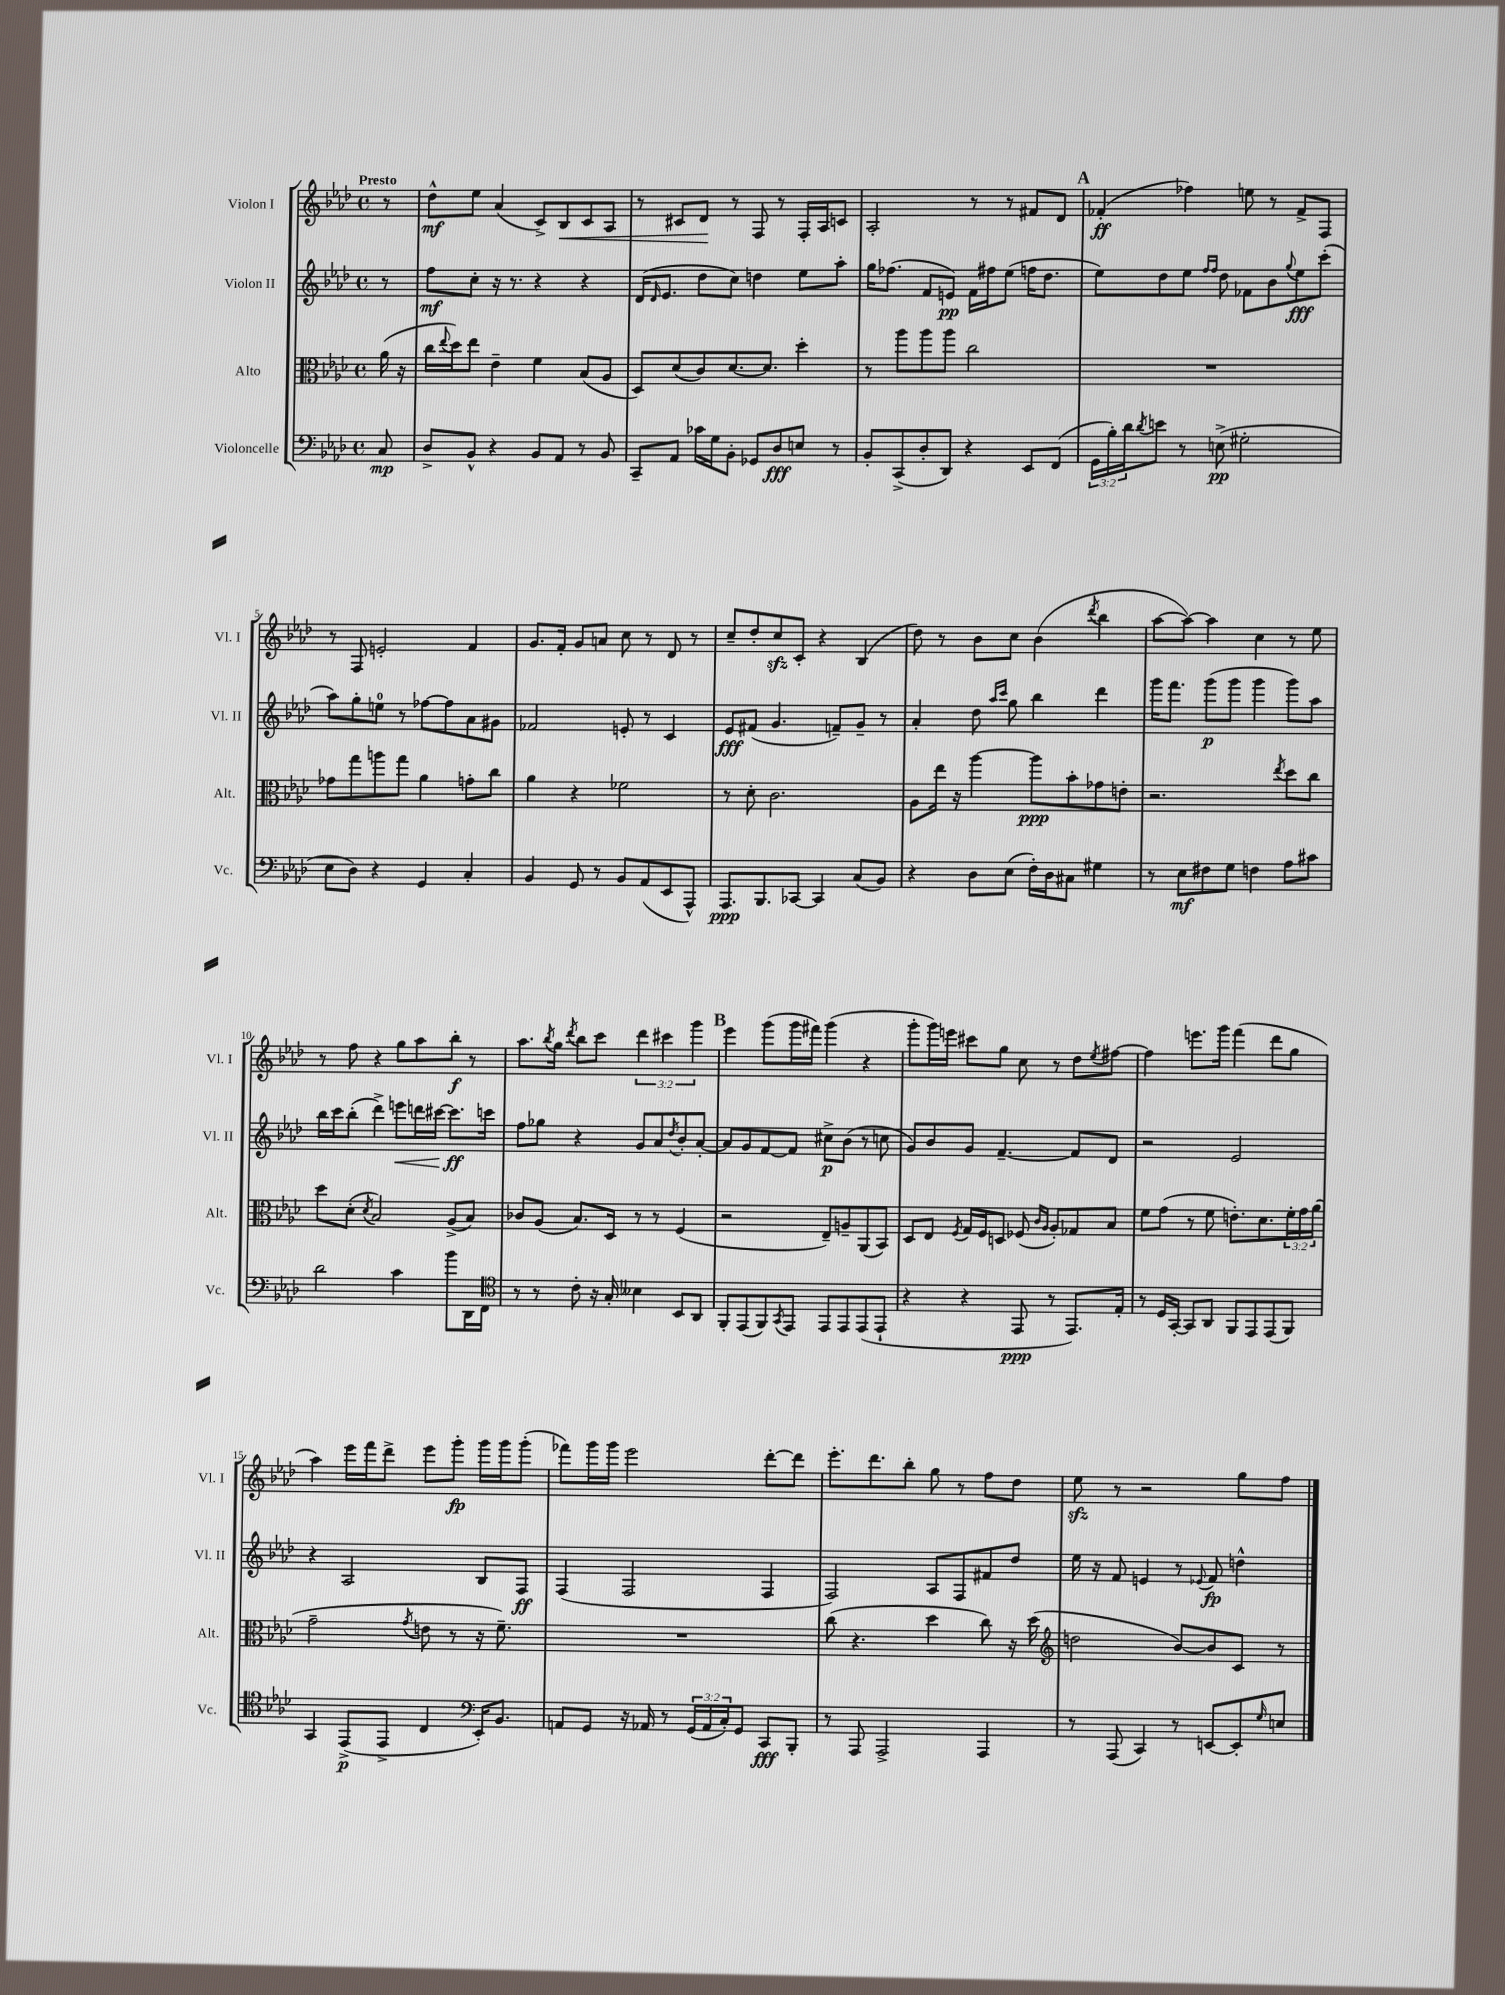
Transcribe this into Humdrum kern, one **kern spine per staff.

**kern	**dynam	**kern	**dynam	**kern	**dynam	**kern	**dynam
*part4	*part4	*part3	*part3	*part2	*part2	*part1	*part1
*staff4	*staff4	*staff3	*staff3	*staff2	*staff2	*staff1	*staff1
*I"Violoncelle	*	*I"Alto	*	*I"Violon II	*	*I"Violon I	*
*I'Vc.	*	*I'Alt.	*	*I'Vl. II	*	*I'Vl. I	*
*clefF4	*	*clefC3	*	*clefG2	*	*clefG2	*
*k[b-e-a-d-]	*	*k[b-e-a-d-]	*	*k[b-e-a-d-]	*	*k[b-e-a-d-]	*
*M4/4	*	*M4/4	*	*M4/4	*	*M4/4	*
*met(c)	*	*met(c)	*	*met(c)	*	*met(c)	*
=	=	=	=	=	=	=	=
!	!	!	!	!	!	!LO:TX:a:B:t=Presto	!
8C/	mp	(16a-\	.	8r	.	8r	.
.	.	16r	.	.	.	.	.
=1	=1	=1	=1	=1	=1	=1	=1
8D-^/L	.	16cc\LL	.	8ff\L	mf	8dd-^^\L	mf
.	.	8qqee-/	.	.	.	.	.
.	.	16dd-\J)	.	.	.	.	.
8BB-^^/J	.	8ee-\J	.	8cc'\J	.	8ee-\J	.
4r	.	4e-~\	.	16r	.	(4a-/	.
.	.	.	.	8.r	.	.	.
8BB-/L	.	4f\	.	4r	.	8c^/L)	.
!	!	!	!	!	!	!	!LO:HP:b
8AA-/J	.	.	.	.	.	8B-/	<
8r	.	(8B-/L	.	4r	.	8c/	.
8BB-/	.	8A-/J	.	.	.	8A-/J	.
=2	=2	=2	=2	=2	=2	=2	=2
8CC~/L	.	8D-/L)	.	(16d-/KL	.	8r	.
.	.	.	.	16qqd-/	.	.	.
.	.	.	.	8.e-/J	.	.	.
8AA-/J	.	(8d-/	.	.	.	8c#X/L	.
16c-X\LL	.	8c/)	.	8dd-\L	.	8d-/J	.
16G\J	.	.	.	.	.	.	.
8BB-'\J	.	[8.d-/	.	8cc\J)	.	8r	[
8GG-X/L	.	.	.	4ddn\	.	8F/	.
.	.	8.d-/J]	.	.	.	.	.
8D-/	fff	.	.	.	.	8r	.
8En/J	.	4dd-'\	.	8ee-\L	.	16F'/LL	.
.	.	.	.	.	.	16A-/J	.
8r	.	.	.	8aa-'\J	.	8cn/J	.
=3	=3	=3	=3	=3	=3	=3	=3
8BB-'/L	.	8r	.	16gg\KL	.	2A-'/	.
.	.	.	.	(8.ff-X\J	.	.	.
(8CC^/	.	8aa-\L	.	.	.	.	.
8D-'/	.	8aa-\	.	8f/L	.	.	.
8DD-/J)	.	8aa-\J	.	8en/J)	pp	.	.
4r	.	2cc\	.	16f\LL	.	8r	.
.	.	.	.	16ff#X\J	.	.	.
.	.	.	.	(8ee-\J	.	8r	.
8EE-/L	.	.	.	16ffn\KL	.	8f#X/L	.
.	.	.	.	8.dd-\J	.	.	.
(8FF/J	.	.	.	.	.	8d-/J	.
!!LO:REH:place=s1:t=A
=4	=4	=4	=4	=4	=4	=4	=4
24GG\LL	.	1r	.	8ee-\L)	.	(4f-X'/	ff
24B-'\)	.	.	.	.	.	.	.
24d-\J	.	.	.	.	.	.	.
8qd-/	.	.	.	.	.	.	.
8en\J	.	.	.	8dd-\	.	.	.
8r	.	.	.	8ee-\J	.	4ff-X\)	.
.	.	.	.	16qqff/LL	.	.	.
.	.	.	.	16qqff/JJ	.	.	.
(8En^\	pp	.	.	8dd-\	.	.	.
2G#X'\	.	.	.	8f-X\L	.	8een\	.
.	.	.	.	8b-\	.	8r	.
.	.	.	.	8qqgg/	.	.	.
.	.	.	.	8ee-\	fff	8f-^/L	.
.	.	.	.	(8ccc'\J	.	8F/J	.
!!LO:LB:g=z
=5	=5	=5	=5	=5	=5	=5	=5
8E-\L	.	8g-X\L	.	8aa-\L)	.	8r	.
8D-\J)	.	8gg\	.	8gg'\	.	8F/	.
4r	.	8aan\	.	8een\J	.	2en'/	.
.	.	8gg\J	.	8r	.	.	.
4GG/	.	4a-\	.	[8ff-X\L	.	.	.
.	.	.	.	8ff-\]	.	.	.
4C'/	.	8gn'\L	.	8a-\	.	4f/	.
.	.	8cc\J	.	8g#X\J	.	.	.
=6	=6	=6	=6	=6	=6	=6	=6
4BB-/	.	4a-\	.	2f-X/	.	8.g/L	.
.	.	.	.	.	.	16f'/Jk	.
8GG/	.	4r	.	.	.	8g/L	.
8r	.	.	.	.	.	8an/J	.
8BB-/L	.	2f-X\	.	8en'/	.	8cc\	.
(8AA-/	.	.	.	8r	.	8r	.
8EE-/	.	.	.	4c/	.	8d-/	.
8AAA-^^/J)	.	.	.	.	.	8r	.
=7	=7	=7	=7	=7	=7	=7	=7
8.AAA-/L	ppp	8r	.	8e-/L	fff	8cc~/L	.
.	.	8d-'\	.	(8f#X/J	.	8dd-'/	.
8.BBB-/	.	.	.	.	.	.	.
.	.	2.c\	.	4.g/	.	8cczz/	.
[8CC-X/J	.	.	.	.	.	8c'/J	.
4CC-/]	.	.	.	.	.	4r	.
.	.	.	.	8fn~/L)	.	.	.
(8C/L	.	.	.	8g~/J	.	(4B-/	.
8BB-/J)	.	.	.	8r	.	.	.
=8	=8	=8	=8	=8	=8	=8	=8
4r	.	8A-\L	.	4a-'/	.	8dd-\)	.
.	.	16ee-\Jk	.	.	.	8r	.
.	.	16r	.	.	.	.	.
8D-\L	.	[4aa-\	.	8dd-\	.	8b-\L	.
.	.	.	.	16qqaa-/LL	.	.	.
.	.	.	.	16qqccc/JJ	.	.	.
(8E-\J	.	.	.	8gg\	.	8cc\J	.
16F'\LL)	.	8aa-\L]	ppp	4bb-\	.	(4b-\	.
16D-\J	.	.	.	.	.	.	.
8C#X\J	.	8b-'\	.	.	.	.	.
.	.	.	.	.	.	8qddd-/	.
4G#X\	.	8g-X\	.	4ddd-\	.	4bb-\	.
.	.	8en'\J	.	.	.	.	.
=9	=9	=9	=9	=9	=9	=9	=9
8r	.	2.r	.	16ggg\KL	.	[8aa-\L	.
.	.	.	.	8.fff\J	.	.	.
8E-\L	mf	.	.	.	.	8aa-\J_)	.
8F#X\	.	.	.	(8ggg\L	p	4aa-\]	.
8G\J	.	.	.	8ggg\J	.	.	.
4Fn\	.	.	.	4ggg\	.	4cc\	.
.	.	8qee-/	.	.	.	.	.
8A-\L	.	8dd-\L	.	8ggg\L)	.	8r	.
8c#X\J	.	8cc\J	.	8aa-\J	.	8ee-\	.
!!LO:LB:g=z
=10	=10	=10	=10	=10	=10	=10	=10
2d-\	.	8dd-\L	.	16bb-\LL	.	8r	.
.	.	.	.	16ccc\J	.	.	.
.	.	(8d-'\J	.	(8bb-'\J	.	8ff\	.
.	.	8qd-/	.	.	.	.	.
.	.	2B-/)	.	4ddd-^\)	.	4r	.
!	!	!	!	!	!LO:HP:b	!	!
4c\	.	.	.	8eeen\L	<	8gg\L	.
.	.	.	.	16dddn\L	.	8aa-\	.
.	.	.	.	[16ccc#X\JJ	.	.	.
8b-\L	.	(8A-^/L	.	8.ccc#\L]	ff	8bb-'\J	f
16DD-\L	.	8B-/J)	.	.	.	8r	.
16FF\JJ	.	.	.	16cccn\Jk	[	.	.
=11	=11	=11	=11	=11	=11	=11	=11
*clefC4	*	*	*	*	*	*	*
8r	.	8c-X/L	.	8ff\L	.	8.aa-\L	.
8r	.	(8A-/J	.	8gg-X\J	.	.	.
.	.	.	.	.	.	8qbb-/	.
.	.	.	.	.	.	16gg\Jk	.
.	.	.	.	.	.	8qddd-/	.
8c'\	.	8.B-/L)	.	4r	.	8bb-\L	.
16r	.	.	.	.	.	8ccc\J	.
16G'/	.	16D-/Jk	.	.	.	.	.
4B--X\	.	8r	.	8g/L	.	6ddd-\	.
.	.	8r	.	8a-/	.	.	.
.	.	.	.	.	.	6ccc#X\	.
.	.	.	.	8qdd-/	.	.	.
8BB-/L	.	(4F/	.	8b-'/	.	.	.
.	.	.	.	.	.	6ggg\	.
8AA-/J	.	.	.	[8a-'/J	.	.	.
!!LO:REH:place=s1:t=B
=12	=12	=12	=12	=12	=12	=12	=12
8FF'/L	.	2r	.	8a-/L]	.	4eee-\	.
(8EE-/	.	.	.	8g/	.	.	.
8FF/)	.	.	.	[8f/	.	(8ggg\L	.
8qGG/	.	.	.	.	.	.	.
8EE-/J	.	.	.	8f/J]	.	16ggg\L	.
.	.	.	.	.	.	16fff#X\JJ)	.
8EE-/L	.	8E-~/L)	.	8cc#X^\L	p	(4ggg\	.
8EE-/	.	8An~/	.	(8b-\J	.	.	.
(8EE-/	.	(8AA-/	.	8r	.	4r	.
8EE-`/J	.	8BB-/J)	.	8ccn\	.	.	.
=13	=13	=13	=13	=13	=13	=13	=13
4r	.	8D-/L	.	8g/L)	.	8ggg'\L	.
.	.	8E-/J	.	8b-/	.	16ggg\L)	.
.	.	.	.	.	.	16eeen\JJ	.
.	.	8qF/	.	.	.	.	.
4r	.	16G/LL	.	8g/J	.	8ccc#X\L	.
.	.	16F/J	.	.	.	.	.
.	.	8Dn/J	.	[4.f~/	.	8gg\J	.
8EE-/	ppp	(8F-X/	.	.	.	8cc\	.
.	.	16qqc/LL	.	.	.	.	.
.	.	16qqA-/JJ	.	.	.	.	.
8r	.	8A-'/L)	.	.	.	8r	.
8.EE-/L)	.	8G-X/	.	8f/L]	.	8dd-\L	.
.	.	.	.	.	.	8qee-/	.
.	.	8B-/J	.	8d-/J	.	[8ff#X\J	.
16E-'/Jk	.	.	.	.	.	.	.
=14	=14	=14	=14	=14	=14	=14	=14
8r	.	8f\L	.	2r	.	4ff#\]	.
16D-/LL	.	(8g\J	.	.	.	.	.
[16GG'/JJ	.	.	.	.	.	.	.
8GG/L]	.	8r	.	.	.	8.eeen\L	.
8AA-/J	.	8f\	.	.	.	.	.
.	.	.	.	.	.	16ggg\Jk	.
8FF/L	.	8.en'\L)	.	2e-/	.	(4fff\	.
8EE-/	.	.	.	.	.	.	.
.	.	8.d-\	.	.	.	.	.
(8EE-/	.	.	.	.	.	8ddd-\L	.
8FF/J)	.	24f'\L	.	.	.	8gg\J	.
.	.	24g\	.	.	.	.	.
.	.	(24a-\JJ	.	.	.	.	.
!!LO:LB:g=z
=15	=15	=15	=15	=15	=15	=15	=15
4GG/	.	2g~\	.	4r	.	4aa-\)	.
(8EE-^/L	p	.	.	2A-/	.	16eee-\LL	.
.	.	.	.	.	.	16fff\J	.
8EE-^/J	.	.	.	.	.	8ddd-^\J	.
.	.	8qg/	.	.	.	.	.
4C/	.	8en\	.	.	.	8eee-\L	.
.	.	8r	.	.	.	8ggg'\J	fp
*clefF4	*	*	*	*	*	*	*
16EE-'/KL)	.	16r	.	8B-/L	.	16ggg\LL	.
8.BB-/J	.	8.f~\)	.	.	.	16ggg\J	.
.	.	.	.	8F/J	ff	(8ggg'\J	.
=16	=16	=16	=16	=16	=16	=16	=16
8AAn/L	.	1r	.	(4F/	.	8fff-X\L)	.
8GG/J	.	.	.	.	.	16ggg\L	.
.	.	.	.	.	.	16ggg\JJ	.
16r	.	.	.	2F/	.	2eee-\	.
16AA-X/	.	.	.	.	.	.	.
8r	.	.	.	.	.	.	.
(24GG/LL	.	.	.	.	.	.	.
24AA-/	.	.	.	.	.	.	.
24C'/J)	.	.	.	.	.	.	.
8GG/J	.	.	.	.	.	.	.
8CC/L	fff	.	.	4F/	.	[8ddd-'\L	.
8BBB-'/J	.	.	.	.	.	8ddd-\J]	.
=17	=17	=17	=17	=17	=17	=17	=17
8r	.	(8cc\	.	2F/)	.	8.eee-'\L	.
8AAA-/	.	4.r	.	.	.	.	.
.	.	.	.	.	.	8.ddd-\	.
2AAA-^/	.	.	.	.	.	.	.
.	.	.	.	.	.	8bb-'\J	.
.	.	4dd-\	.	8A-/L	.	8gg\	.
.	.	.	.	8F/	.	8r	.
4AAA-/	.	8cc\)	.	8f#X/	.	8ff\L	.
.	.	16r	.	8dd-/J	.	8dd-\J	.
.	.	(16dd-\	.	.	.	.	.
=18	=18	=18	=18	=18	=18	=18	=18
*	*	*clefG2	*	*	*	*	*
8r	.	2ddn\	.	16ee-\	.	8ee-zz\	.
.	.	.	.	16r	.	.	.
(8AAA-/	.	.	.	8f/	.	8r	.
4CC/)	.	.	.	4en/	.	2r	.
8r	.	[8b-/L)	.	8r	.	.	.
.	.	.	.	8qqe-X/	.	.	.
[8EEn/L	.	8b-/]	.	8f/	fp	.	.
8EE'/]	.	8c/J	.	4ddn^^\	.	8gg\L	.
16qqG/	.	.	.	.	.	.	.
8En/J	.	8r	.	.	.	8ff\J	.
==	==	==	==	==	==	==	==
*-	*-	*-	*-	*-	*-	*-	*-
